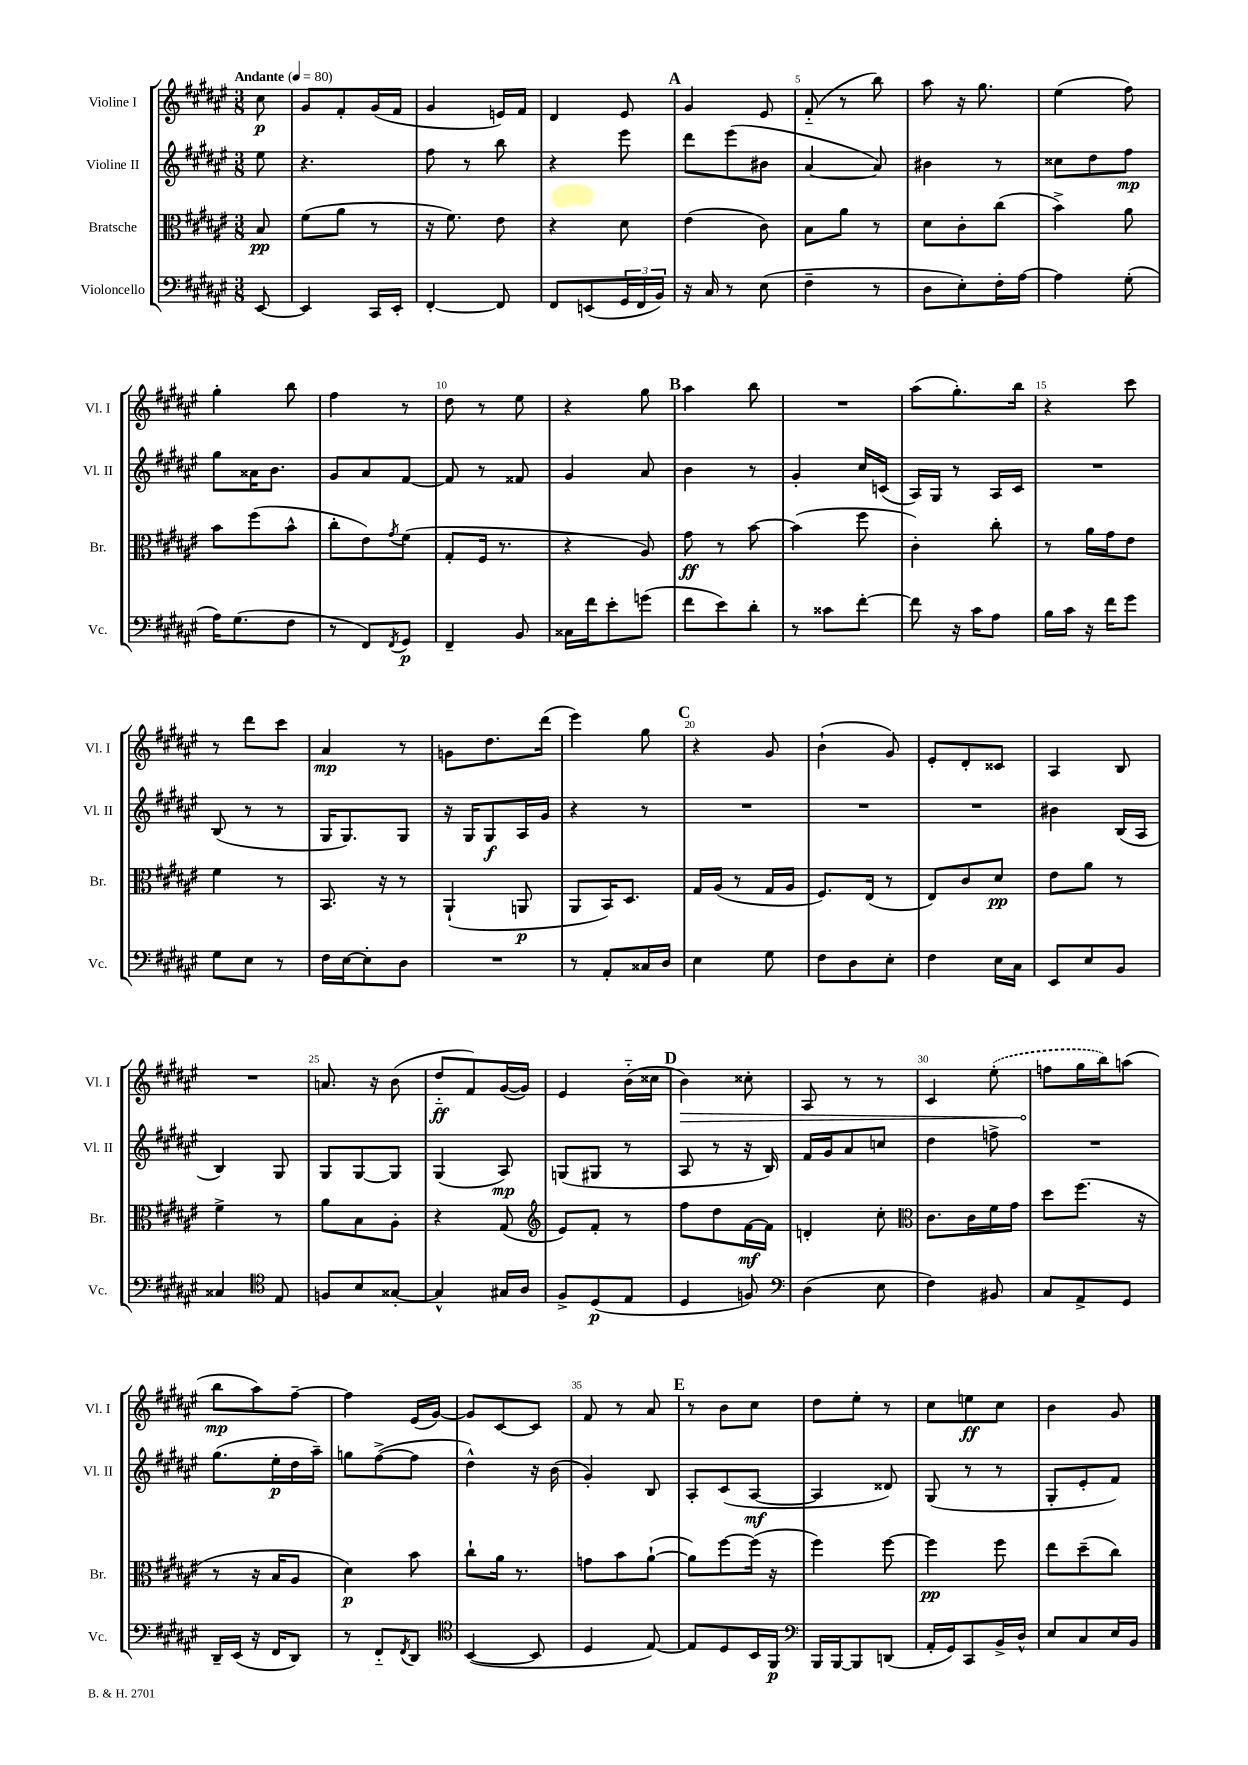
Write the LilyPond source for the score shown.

<<
\new StaffGroup <<
\new Staff = "s0" \with { instrumentName = "Violine I" shortInstrumentName = "Vl. I" } {
    \clef treble \key fis \major \numericTimeSignature \time 3/8 \partial 8 \tempo "Andante" 4 = 80
    cis''8\p |
    gis'8 fis'8-. gis'16( fis'16 |
    gis'4 e'16) fis'16 |
    dis'4 eis'8 |
    \mark \markup { \bold "A" } gis'4 eis'8 |
    fis'8-_( r8 b''8) |
    ais''8 r16 gis''8. |
    eis''4( fis''8) |
    gis''4-. b''8 |
    fis''4 r8 |
    dis''8 r8 eis''8 |
    r4 gis''8 |
    \mark \markup { \bold "B" } ais''4 b''8 |
    R4. |
    ais''8( gis''8.-.) b''16 |
    r4 cis'''8 |
    r8 dis'''8 cis'''8 |
    ais'4\mp r8 |
    g'8 dis''8. dis'''16( |
    eis'''4) gis''8 |
    \mark \markup { \bold "C" } r4 gis'8 |
    b'4-!( gis'8) |
    eis'8-. dis'8-. cisis'8 |
    ais4 b8 |
    R4. |
    a'8. r16 b'8( |
    dis''8-_\ff fis'8) gis'16~( gis'16) |
    eis'4 b'16-_( cisis''16 |
    \mark \markup { \bold "D" } \once \override Hairpin.circled-tip = ##t b'4\>) cisis''8-. |
    ais8 r8 r8 |
    cis'4 \once \slurDashed eis''8-.( |
    f''8\! gis''16 b''16) a''8( |
    b''8\mp ais''8) fis''8~-- |
    fis''4 eis'16( gis'16~) |
    gis'8 cis'8~ cis'8 |
    fis'8 r8 ais'8 |
    \mark \markup { \bold "E" } r8 b'8 cis''8 |
    dis''8 eis''8-. r8 |
    cis''8 e''8\ff cis''8 |
    b'4 gis'8 \bar "|." |
}
\new Staff = "s1" \with { instrumentName = "Violine II" shortInstrumentName = "Vl. II" } {
    \clef treble \key fis \major \numericTimeSignature \time 3/8 \partial 8
    eis''8 |
    r4. |
    fis''8 r8 b''8 |
    r4 eis'''8 |
    \mark \markup { \bold "A" } dis'''8 eis'''8( bis'8 |
    ais'4~ ais'8) |
    bis'4 r8 |
    cisis''8 dis''8 fis''8\mp |
    gis''8 aisis'16 b'8. |
    gis'8 ais'8 fis'8~ |
    fis'8 r8 fisis'8 |
    gis'4 ais'8 |
    \mark \markup { \bold "B" } b'4 r8 |
    gis'4-. cis''16 c'16( |
    ais16) gis16 r8 ais16 cis'16 |
    R4. |
    b8( r8 r8 |
    gis16 gis8.) gis8 |
    r16 gis16 gis8\f ais16 gis'16 |
    r4 r8 |
    \mark \markup { \bold "C" } R4. |
    R4. |
    R4. |
    bis'4 b16( ais16 |
    b4) gis8 |
    gis8 gis8~ gis8 |
    gis4( ais8\mp) |
    g8( gis8 r8 |
    \mark \markup { \bold "D" } ais8 r8 r16 b16) |
    fis'16 gis'16 ais'8 c''8 |
    dis''4 f''8-> |
    R4. |
    gis''8.( eis''16-.\p dis''16 ais''16--) |
    g''8 fis''8~->( fis''8 |
    dis''4-^) r16 b'16( |
    gis'4-.) b8 |
    \mark \markup { \bold "E" } ais8-. cis'8( ais8~\mf |
    ais4 disis'8) |
    gis8( r8 r8 |
    gis8-. eis'8-. fis'8) \bar "|." |
}
\new Staff = "s2" \with { instrumentName = "Bratsche" shortInstrumentName = "Br." } {
    \clef alto \key fis \major \numericTimeSignature \time 3/8 \partial 8
    b8\pp |
    fis'8( ais'8 r8 |
    r16 fis'8.) eis'8 |
    r4 dis'8 |
    \mark \markup { \bold "A" } eis'4( cis'8) |
    b8 ais'8 r8 |
    dis'8 cis'8-. cis''8( |
    b'4->) ais'8 |
    b'8 fis''8( b'8-^ |
    cis''8-. eis'8) \acciaccatura { gis'8 } fis'8( |
    gis8-. fis16 r8. |
    r4 ais8) |
    \mark \markup { \bold "B" } gis'8\ff r8 b'8~ |
    b'4( fis''8 |
    cis'4-.) cis''8-. |
    r8 ais'16 gis'16 eis'8 |
    fis'4 r8 |
    b,8. r16 r8 |
    ais,4-!( a,8\p |
    ais,8 b,16) dis8. |
    \mark \markup { \bold "C" } gis16 ais16( r8 gis16 ais16 |
    fis8.) eis16( r8 |
    eis8) cis'8 dis'8\pp |
    eis'8 ais'8 r8 |
    fis'4-> r8 |
    ais'8 b8 ais8-. |
    r4 gis8( |
    \clef treble eis'8) fis'8-. r8 |
    \mark \markup { \bold "D" } fis''8 dis''8 fis'16~\mf fis'16 |
    d'4-. cis''8-. |
    \clef alto cis'8. cis'16 fis'16 gis'16 |
    dis''8 fis''8.( r16 |
    r8 r16 b16 ais8 |
    dis'4\p) b'8 |
    cis''8-! ais'16 r8. |
    g'8 b'8 ais'8~-!( |
    \mark \markup { \bold "E" } ais'8) fis''8~ fis''16( r16 |
    fis''4) fis''8~ |
    fis''4\pp fis''8 |
    eis''8 dis''8--( cis''8) \bar "|." |
}
\new Staff = "s3" \with { instrumentName = "Violoncello" shortInstrumentName = "Vc." } {
    \clef bass \key fis \major \numericTimeSignature \time 3/8 \partial 8
    eis,8~ |
    eis,4 cis,16 eis,16-. |
    fis,4~-. fis,8 |
    fis,8 e,8( \tuplet 3/2 { gis,16 fis,16 b,16) } |
    \mark \markup { \bold "A" } r16 cis16 r8 eis8( |
    fis4-- r8 |
    dis8 eis8-.) fis16-. ais16~ |
    ais4 gis8-.( |
    ais16) gis8.( fis8 |
    r8 fis,8) \acciaccatura { fis,8 } gis,8\p |
    fis,4-- b,8 |
    cisis16 fis'16 eis'8-. g'8( |
    \mark \markup { \bold "B" } fis'8 eis'8) dis'8-. |
    r8 cisis'8 fis'8~-. |
    fis'8 r16 cis'16 ais8 |
    b16 cis'16 r16 fis'16 gis'8 |
    gis8 eis8 r8 |
    fis16 eis16~ eis8-. dis8 |
    R4. |
    r8 ais,8-. cisis16 dis16 |
    \mark \markup { \bold "C" } eis4 gis8 |
    fis8 dis8 eis8-. |
    fis4 eis16 cis16 |
    eis,8 eis8 b,8 |
    cisis4 \clef tenor eis8 |
    f8 b8 gisis8~-. |
    gisis4-^ gis16 ais16 |
    fis8-> dis8\p( eis8 |
    \mark \markup { \bold "D" } dis4 f8) |
    \clef bass dis4( eis8 |
    fis4) bis,8 |
    cis8 ais,8-> gis,8 |
    dis,16-- eis,16( r16 fis,16 dis,8) |
    r8 fis,8-_ \acciaccatura { fis,8 } dis,8 |
    \clef tenor b,4~( b,8 |
    dis4 eis8~) |
    \mark \markup { \bold "E" } eis8 dis8 b,16 fis,16\p |
    \clef bass b,,16 b,,16~ b,,8 d,8( |
    ais,16-. gis,16) cis,8 b,16-> dis16-^ |
    eis8 cis8 eis16 b,16 \bar "|." |
}
>>
>>
\layout { \context { \Score \override BarNumber.break-visibility = ##(#f #t #t) barNumberVisibility = #(every-nth-bar-number-visible 5) } }
